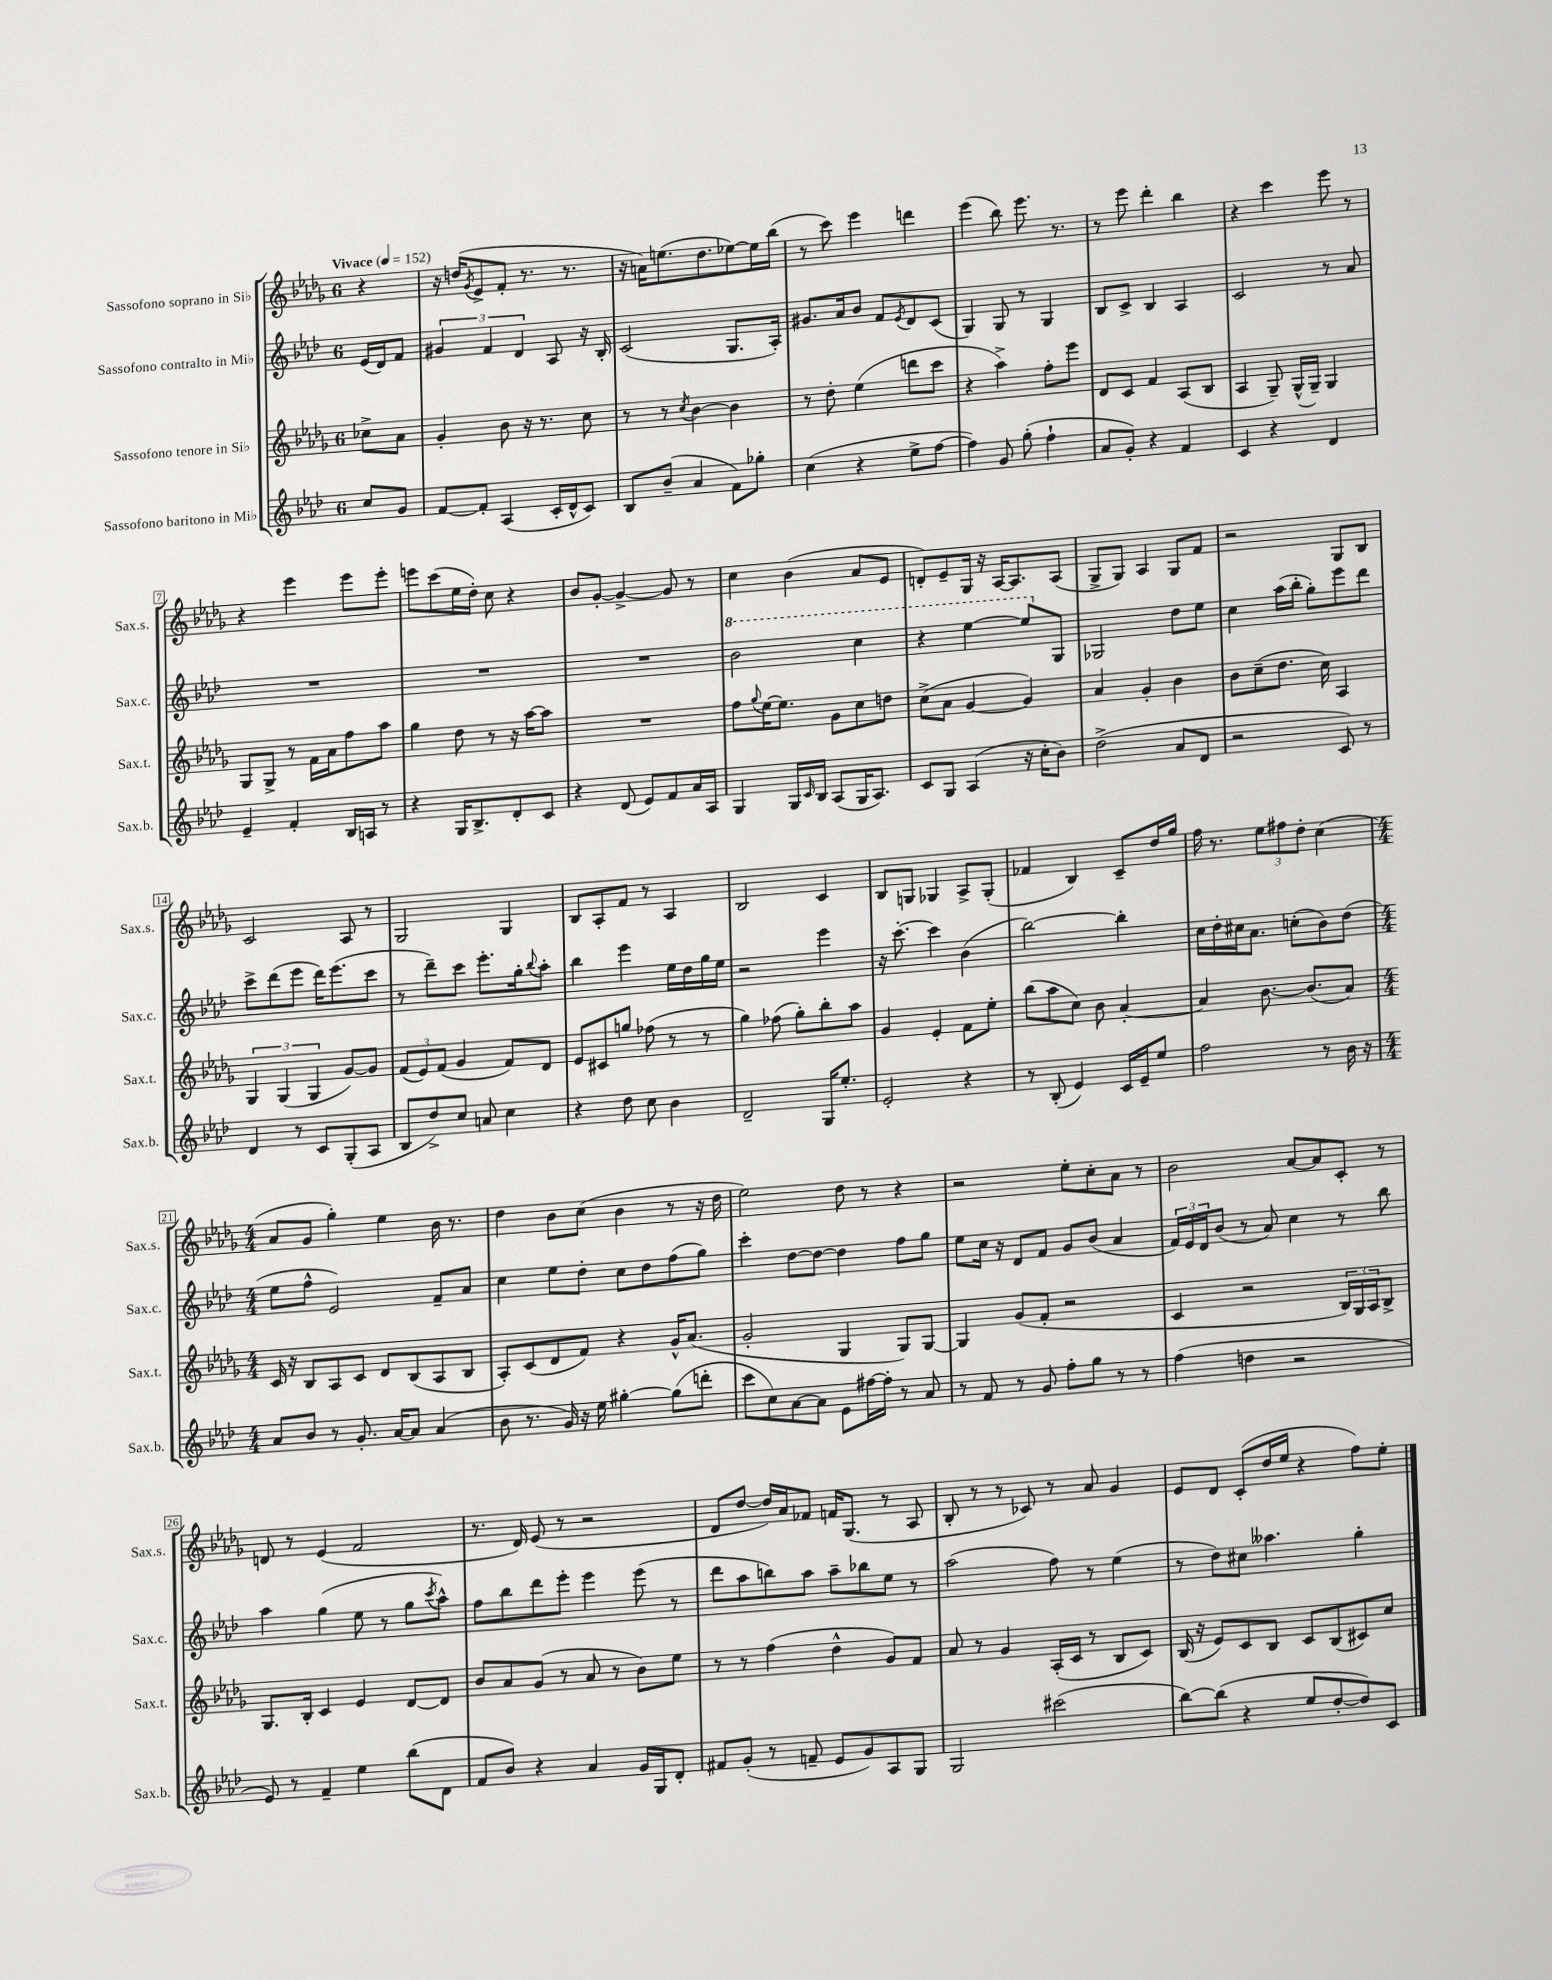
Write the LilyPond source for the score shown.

<<
\new StaffGroup <<
\new Staff = "s0" \with { instrumentName = "Sassofono soprano in Sib" shortInstrumentName = "Sax.s." } {
    \clef treble \key des \major \once \override Staff.TimeSignature.style = #'single-digit \time 6/8 \partial 4 \tempo "Vivace" 4 = 152
    r4 |
    r16 d''16( \acciaccatura { ges'8 } ees'8-> f'8-. r8. r8. |
    r16 a'16) e''8.( des''8. ees''8~) ees''16 bes''16( |
    r8 c'''8) ees'''4 d'''4 |
    ees'''4( bes''8) ees'''8. r8. |
    r8 ees'''8 des'''4-. bes''4 |
    r4 c'''4 ees'''8 r8 |
    r4 ees'''4 ees'''8 ees'''8-. |
    e'''8 c'''8( ees''16 des''16-.) c''8 r4 |
    bes'8 ges'8~-. ges'4~-> ges'8 r8 |
    c''4 bes'4( aes'8 ees'8 |
    d'8-.) ees'8-- ges16 r16 aes16~ aes8. aes8( |
    ges8-> ges8) aes4 ges8 f'8 |
    r2 ges8 bes8 |
    c'2 aes8 r8 |
    ges2 ges4 |
    bes8 aes8-. f'8 r8 aes4 |
    bes2 c'4 |
    bes8 g8 ges4 aes8-> ges8-.( |
    fes'4 bes4) c'8-- des''16 ges''16 |
    f''16 r8. \tuplet 3/2 { ees''8 fis''8 des''8-. } c''4( |
    \numericTimeSignature \time 4/4 aes'8 ges'8 ges''4-.) ees''4 bes'16 r8. |
    des''4 bes'8 c''8( bes'4 r8 r16 des''16 |
    ees''2) des''8 r8 r4 |
    r2 ees''8-. c''8-. aes'8 r8 |
    bes'2 aes'8~ aes'8 c'8-. r8 |
    d'8 r8 ees'4( f'2 |
    r8. des'16) ees'8( r8 r2 |
    des'8 des''8~ des''16) aes'16 fes'8 f'16 ges8.( r8 aes8 |
    bes8-. r8 r8 ces'8) r8 aes'8 ges'4 |
    ees'8 des'8 c'8-.( des''16 ees''16 r4 f''8) ees''8-. \bar "|." |
}
\new Staff = "s1" \with { instrumentName = "Sassofono contralto in Mib" shortInstrumentName = "Sax.c." } {
    \clef treble \key aes \major \once \override Staff.TimeSignature.style = #'single-digit \time 6/8 \partial 4
    ees'16( des'16) f'8 |
    \tuplet 3/2 { gis'4 f'4 des'4 } aes8 r16 bes16-. |
    c'2( g8. aes16-.) |
    gis'8. aes'16 bes'8 f'8 \acciaccatura { ees'8 } des'8 c'8( |
    g4) g8 r8 g4 |
    bes8 c'8-> bes4 aes4 |
    c'2 r8 aes'8 |
    R2. |
    R2. |
    R2. |
    \ottava #1 bes''2 c'''4 |
    r4 ees'''4~ ees'''8 \ottava #0 g8 |
    ges2 des''8 ees''8 |
    c''4 aes''16( bes''16-. g''8-.) ees'''8 des'''8 |
    c'''8-> des'''8( ees'''8 des'''16) ees'''8.( c'''8 |
    r8 des'''8--) c'''8 ees'''8.-. g''16-. \appoggiatura { bes''8 } aes''8-. |
    bes''4 ees'''4 ees''16 des''16 g''16 ees''16 |
    r2 ees'''4 |
    r16 c'''8.~-. c'''4 bes'4( |
    bes''2~) bes''4-. |
    c''16 des''16-. cis''16 aes'8. c''8-.( bes'8) des''8( |
    \numericTimeSignature \time 4/4 ees''8 f''8-^ ees'2) f'8-- aes'8 |
    c''4 ees''8 des''8-. c''8 des''8 f''8( g''8) |
    c'''4-. des''8~ des''8~ des''4 f''8 g''8 |
    ees''8 c''16 r16 des'8 f'8 g'8 bes'8( aes'4 |
    \tuplet 3/2 { f'16) ees'16 des'16 } bes'8( r8 aes'8) c''4 r8 bes''8 |
    aes''4 g''4( ees''8 r8 g''8 \acciaccatura { c'''8 } aes''8-^) |
    f''8 bes''8 des'''8 ees'''8-. ees'''4 ees'''8( r8 |
    des'''8 aes''8 b''8) aes''8 aes''8-- bes''8 ees''8 r8 |
    aes''2( f''8) r8 ees''4( |
    r8 des''8) cis''8 aeses''4. g''4-. \bar "|." |
}
\new Staff = "s2" \with { instrumentName = "Sassofono tenore in Sib" shortInstrumentName = "Sax.t." } {
    \clef treble \key des \major \once \override Staff.TimeSignature.style = #'single-digit \time 6/8 \partial 4
    ces''8-> aes'8 |
    ges'4-. bes'8 r16 r8. c''8 |
    r8 r8 \acciaccatura { c''8 } bes'4~ bes'4 |
    r8 des''8-. ees''4( d'''8 c'''8 |
    r4 aes''4->) f''8-. ees'''8 |
    des'8 c'8 f'4 aes8( bes8 |
    aes4 ges8--) ges16-^( ges16--) ges4 |
    ges8 ges8-> r8 f'16 aes'16 f''8 aes''8 |
    ges''4 des''8 r8 r16 aes''16~ aes''8 |
    R2. |
    f''8 \appoggiatura { ges''8 } ees''16~ ees''8. ges'8 c''8 d''8 |
    c''8->( aes'8 ges'4~ ges'4) |
    aes'4 ges'4-. bes'4 |
    bes'8 c''8--( des''8. c''16) aes4 |
    \tuplet 3/2 { ges4 ges4( ges4 } ges'8~) ges'8 |
    \tuplet 3/2 { f'8( ees'8) f'8( } ges'4 f'8) des'8 |
    ees'8 cis'8 g''8 fes''8( r8 r8 |
    ges''4) fes''8( ges''8-.) bes''8-. aes''8 |
    ges'4 ees'4-. f'8 ees''8-. |
    bes''8( aes''8 c''8) bes'8 aes'4~-. |
    aes'4 bes'8.~ bes'8.( aes'8) |
    \numericTimeSignature \time 4/4 c'16 r16 bes8 aes8 c'8 des'8 bes8( aes8 bes8 |
    aes8-.) c'8( des'8 f'8) r4 ges'16-^ aes'8.( |
    ges'2-. ges4 ges8) ges8~ |
    ges4 ges'8( f'8-. r2 |
    c'4 r2 \tuplet 3/2 { bes16) ges16 aes16 } bes8-> |
    ges8. bes16-. c'4 ees'4 des'8~ des'8 |
    bes'8 aes'8 ges'8( r8 aes'8 r8 bes'8) ees''8 |
    r8 r8 f''4( des''4-^ ges'8) f'8 |
    aes'8 r8 ges'4 aes16-.( c'16 r8 bes8 c'8) |
    bes16( r16 ees'8) c'8 bes8 c'8 bes8( cis'8) c''8 \bar "|." |
}
\new Staff = "s3" \with { instrumentName = "Sassofono baritono in Mib" shortInstrumentName = "Sax.b." } {
    \clef treble \key aes \major \once \override Staff.TimeSignature.style = #'single-digit \time 6/8 \partial 4
    c''8 g'8 |
    f'8~ f'8-. aes4( c'16-. des'16-^ c'8) |
    bes8 bes'8--( aes'4 f'8) ges''8-. |
    c''4( r4 ees''8-> f''8~ |
    f''4) g'8 g''8-.( f''4-! |
    aes'8 g'8-.) r4 f'4 |
    c'4 r4 des'4 |
    ees'4-- f'4-. bes16 a16 r8 |
    r4 g16 bes8.-> des'8-. c'8 |
    r4 des'8( ees'8) f'8 aes'16 aes16 |
    g4 g16 \grace { c'16 } bes16 aes8( g16 aes8.) |
    c'8 g8 aes4( r16 c''16-. bes'8) |
    des''2->( aes'8 des'8 |
    r2 c'8) r8 |
    des'4 r8 c'8 g8-.( aes8 |
    bes8 des''8->) c''8 a'8 c''4 |
    r4 des''8 c''8 bes'4 |
    des'2-- g16 ees''8.-. |
    ees'2-. r4 |
    r8 bes8-.( ees'4) c'16 ees'16-- ees''8 |
    f''2 r8 bes'16 r16 |
    \numericTimeSignature \time 4/4 aes'8 bes'8 r8 g'8.-. aes'16~ aes'8 aes'4( |
    bes'8 r8. g'16) r16 ees''16 gis''4~-. gis''8( d'''8-. |
    c'''8 c''8) aes'8~ aes'8 ees'8 fis''16~ fis''16-. r8 aes'8 |
    r8 f'8 r8 g'8 f''8-. g''8 r8 r8 |
    f''4( d''4 r2 |
    ees'8) r8 f'4-- ees''4 bes''8( des'8 |
    f'8 bes'8) r4 aes'4 g'16 g16 des'8-. |
    fis'8 g'8-.( r8 f'8-- ees'8 g'8) aes8 g8 |
    g2 cis'''2( |
    bes''8~) bes''8( r4 ees''8 des''8~-. des''8) c'8 \bar "|." |
}
>>
>>
\layout { \context { \Score \override BarNumber.stencil = #(make-stencil-boxer 0.1 0.3 ly:text-interface::print) } }
